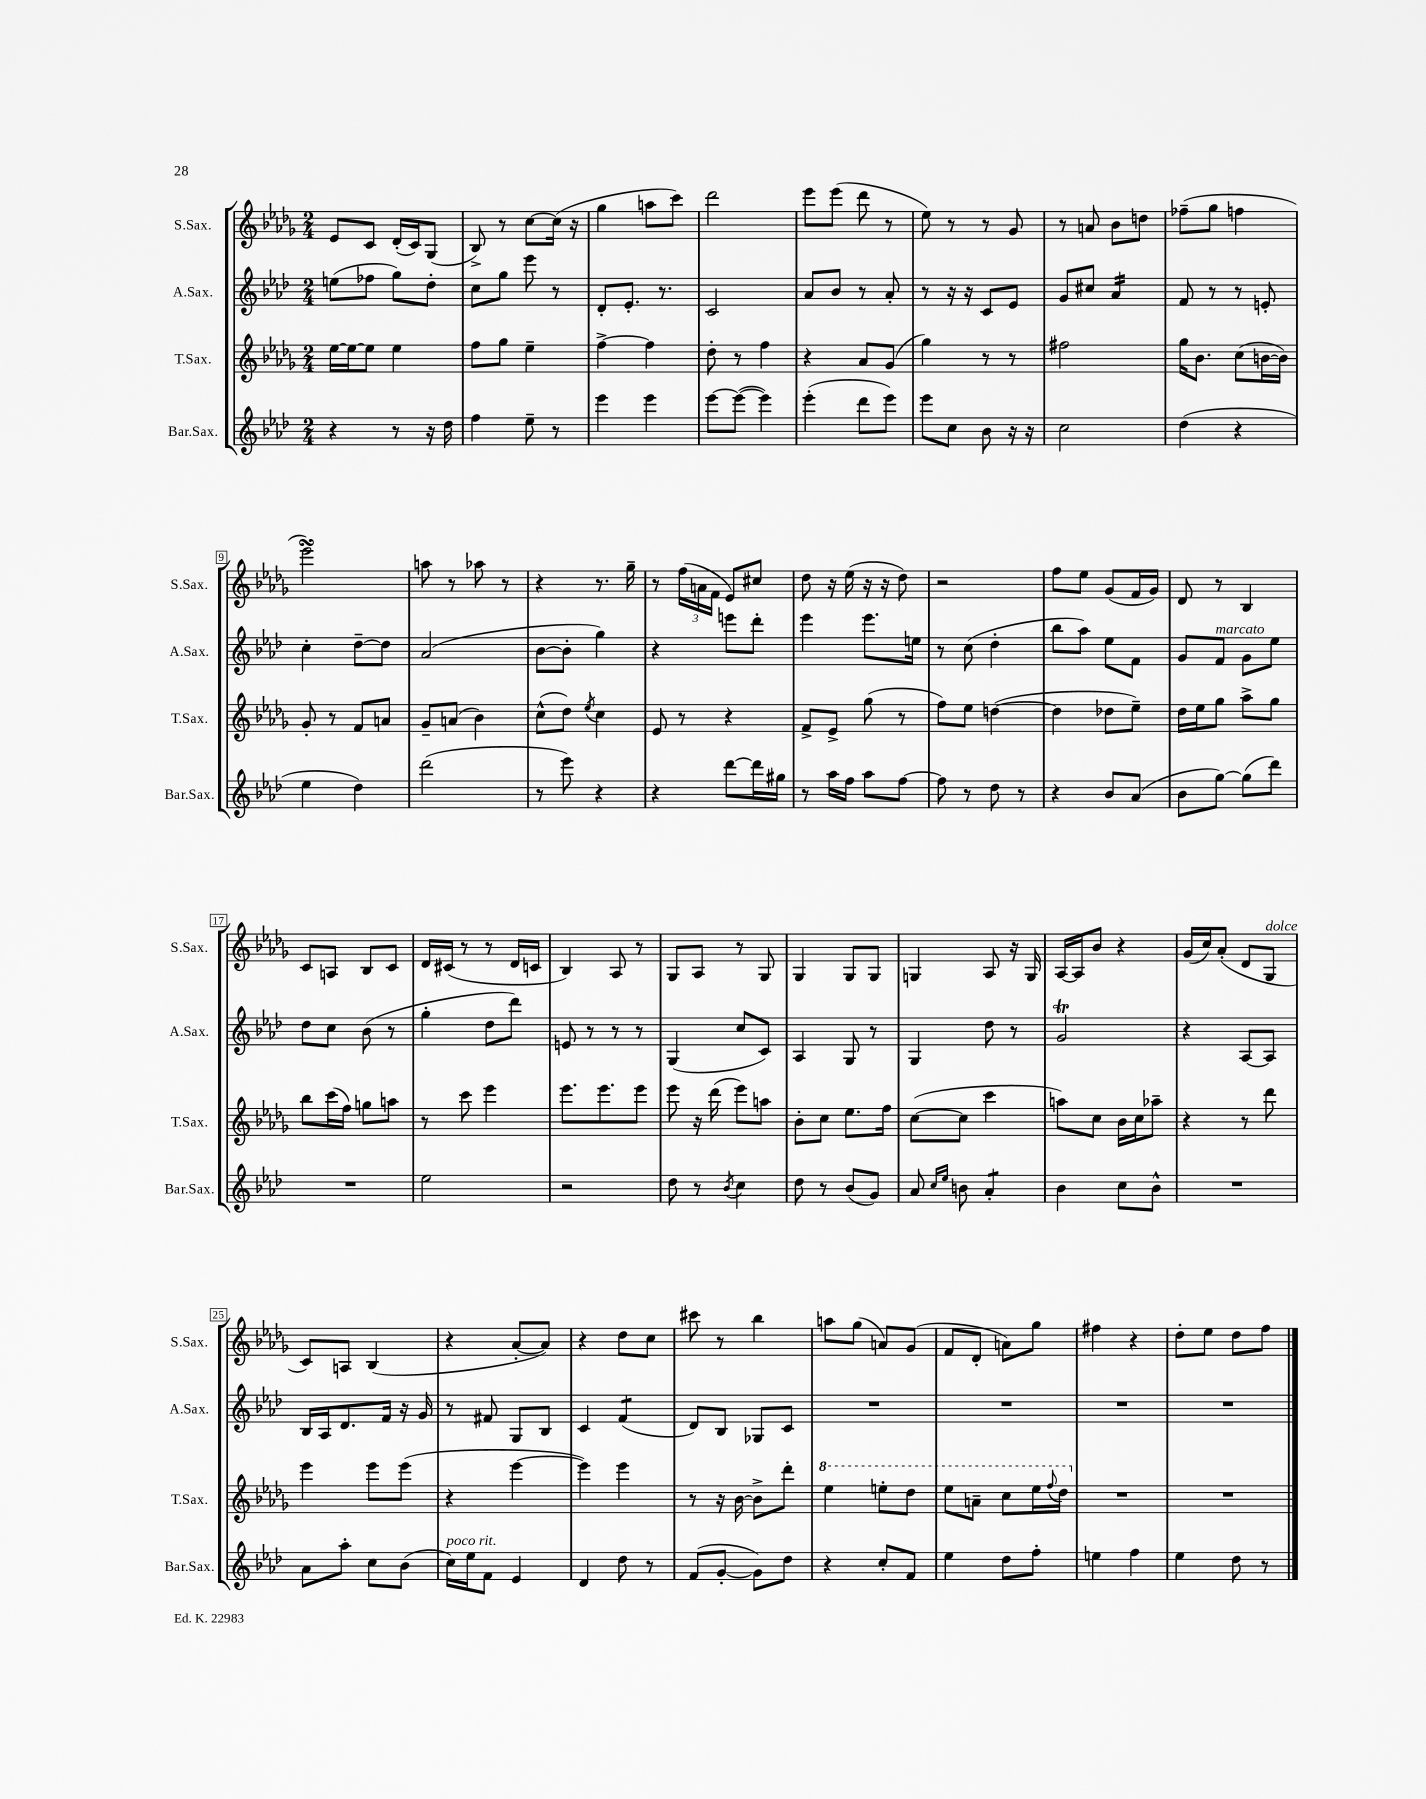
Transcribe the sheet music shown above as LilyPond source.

<<
\new StaffGroup <<
\new Staff = "s0" \with { instrumentName = "S.Sax." shortInstrumentName = "S.Sax." } {
    \clef treble \key des \major \numericTimeSignature \time 2/4
    ees'8 c'8 des'16-.( c'16) ges8( |
    bes8->) r8 c''8~ c''16( r16 |
    ges''4 a''8 c'''8) |
    des'''2 |
    ees'''8 ees'''8( des'''8 r8 |
    ees''8) r8 r8 ges'8 |
    r8 a'8 bes'8 d''8 |
    fes''8--( ges''8 f''4 |
    ees'''2\turn) |
    a''8 r8 aes''8 r8 |
    r4 r8. ges''16-- |
    r8 \tuplet 3/2 { f''16( a'16 f'16 } ees'8) cis''8 |
    des''8 r16 ees''16( r16 r16 des''8) |
    r2 |
    f''8 ees''8 ges'8( f'16 ges'16) |
    des'8 r8 bes4 |
    c'8 a8 bes8 c'8 |
    des'16 cis'16( r8 r8 des'16 c'16 |
    bes4) aes8 r8 |
    ges8 aes8 r8 ges8 |
    ges4 ges8 ges8 |
    g4 aes8 r16 g16 |
    aes16~ aes16 bes'8 r4 |
    ges'16( c''16) aes'8-.( des'8 ges8^\markup { \italic "dolce" } |
    c'8) a8 bes4( |
    r4 aes'8~-. aes'8) |
    r4 des''8 c''8 |
    cis'''8 r8 bes''4 |
    a''8 ges''8( a'8) ges'8( |
    f'8 des'8-. a'8) ges''8 |
    fis''4 r4 |
    des''8-. ees''8 des''8 f''8 \bar "|." |
}
\new Staff = "s1" \with { instrumentName = "A.Sax." shortInstrumentName = "A.Sax." } {
    \clef treble \key aes \major \numericTimeSignature \time 2/4
    e''8( fes''8 g''8) des''8-. |
    c''8 g''8 ees'''8 r8 |
    des'8-. ees'8.-. r8. |
    c'2 |
    aes'8 bes'8 r8 aes'8-. |
    r8 r16 r16 c'8 ees'8 |
    g'8 cis''8 aes'4:16 |
    f'8 r8 r8 e'8-. |
    c''4-. des''8~-- des''8 |
    aes'2( |
    bes'8~ bes'8-. g''4) |
    r4 e'''8 des'''8-. |
    ees'''4 ees'''8. e''16 |
    r8 c''8( des''4-. |
    bes''8 aes''8) ees''8 f'8 |
    g'8 f'8^\markup { \italic "marcato" } g'8 ees''8 |
    des''8 c''8 bes'8( r8 |
    g''4-. des''8 des'''8) |
    e'8 r8 r8 r8 |
    g4( c''8 c'8) |
    aes4 g8 r8 |
    g4 des''8 r8 |
    g'2\trill |
    r4 aes8~ aes8 |
    bes16 aes16 des'8. f'16 r16 g'16 |
    r8 fis'8 g8 bes8 |
    c'4 f'4:8( |
    des'8) bes8 ges8 c'8 |
    R2 |
    R2 |
    R2 |
    R2 \bar "|." |
}
\new Staff = "s2" \with { instrumentName = "T.Sax." shortInstrumentName = "T.Sax." } {
    \clef treble \key des \major \numericTimeSignature \time 2/4
    ees''16~ ees''16~ ees''8 ees''4 |
    f''8 ges''8 ees''4-- |
    f''4~-> f''4 |
    des''8-. r8 f''4 |
    r4 aes'8 ges'8( |
    ges''4) r8 r8 |
    fis''2 |
    ges''16 bes'8. c''8( b'16~ b'16) |
    ges'8-. r8 f'8 a'8 |
    ges'8-- a'8( bes'4) |
    c''8-^( des''8) \acciaccatura { ees''8 } c''4 |
    ees'8 r8 r4 |
    f'8-> ees'8-> ges''8( r8 |
    f''8) ees''8 d''4~( |
    d''4 des''8 ees''8--) |
    des''16 ees''16 ges''8 aes''8-> ges''8 |
    bes''8 c'''16( f''16) g''8 a''8 |
    r8 c'''8 ees'''4 |
    ees'''8. ees'''8. ees'''8 |
    ees'''8 r16 des'''16( ees'''8) a''8 |
    bes'8-. c''8 ees''8. f''16 |
    c''8~( c''8 c'''4 |
    a''8) c''8 bes'16 c''16 aes''8-- |
    r4 r8 des'''8 |
    ees'''4 ees'''8 ees'''8( |
    r4 ees'''4~ |
    ees'''4) ees'''4 |
    r8 r16 bes'16~ bes'8-> des'''8-. |
    \ottava #1 ees'''4 e'''8-. des'''8 |
    ees'''8 a''8-- c'''8 ees'''16 \appoggiatura { f'''8 } des'''16 \ottava #0 |
    R2 |
    R2 \bar "|." |
}
\new Staff = "s3" \with { instrumentName = "Bar.Sax." shortInstrumentName = "Bar.Sax." } {
    \clef treble \key aes \major \numericTimeSignature \time 2/4
    r4 r8 r16 des''16 |
    f''4 ees''8-- r8 |
    ees'''4 ees'''4 |
    ees'''8~ ees'''8~( ees'''4) |
    ees'''4-.( des'''8 ees'''8) |
    ees'''8 c''8 bes'8 r16 r16 |
    c''2 |
    des''4( r4 |
    ees''4 des''4) |
    des'''2( |
    r8 ees'''8) r4 |
    r4 des'''8~ des'''16 gis''16 |
    r8 aes''16 f''16 aes''8 f''8~ |
    f''8 r8 des''8 r8 |
    r4 bes'8 aes'8( |
    bes'8 g''8~) g''8( des'''8) |
    R2 |
    ees''2 |
    r2 |
    des''8 r8 \acciaccatura { bes'8 } c''4 |
    des''8 r8 bes'8( g'8) |
    aes'8 \grace { c''16 ees''16 } b'8 aes'4:8-. |
    bes'4 c''8 bes'8-^ |
    R2 |
    aes'8 aes''8-. c''8 bes'8( |
    c''16^\markup { \italic "poco rit." }) ees''16 f'8 ees'4 |
    des'4 des''8 r8 |
    f'8( g'8~-. g'8) des''8 |
    r4 c''8-. f'8 |
    ees''4 des''8 f''8-. |
    e''4 f''4 |
    ees''4 des''8 r8 \bar "|." |
}
>>
>>
\layout { \context { \Score \override BarNumber.stencil = #(make-stencil-boxer 0.1 0.3 ly:text-interface::print) } }
